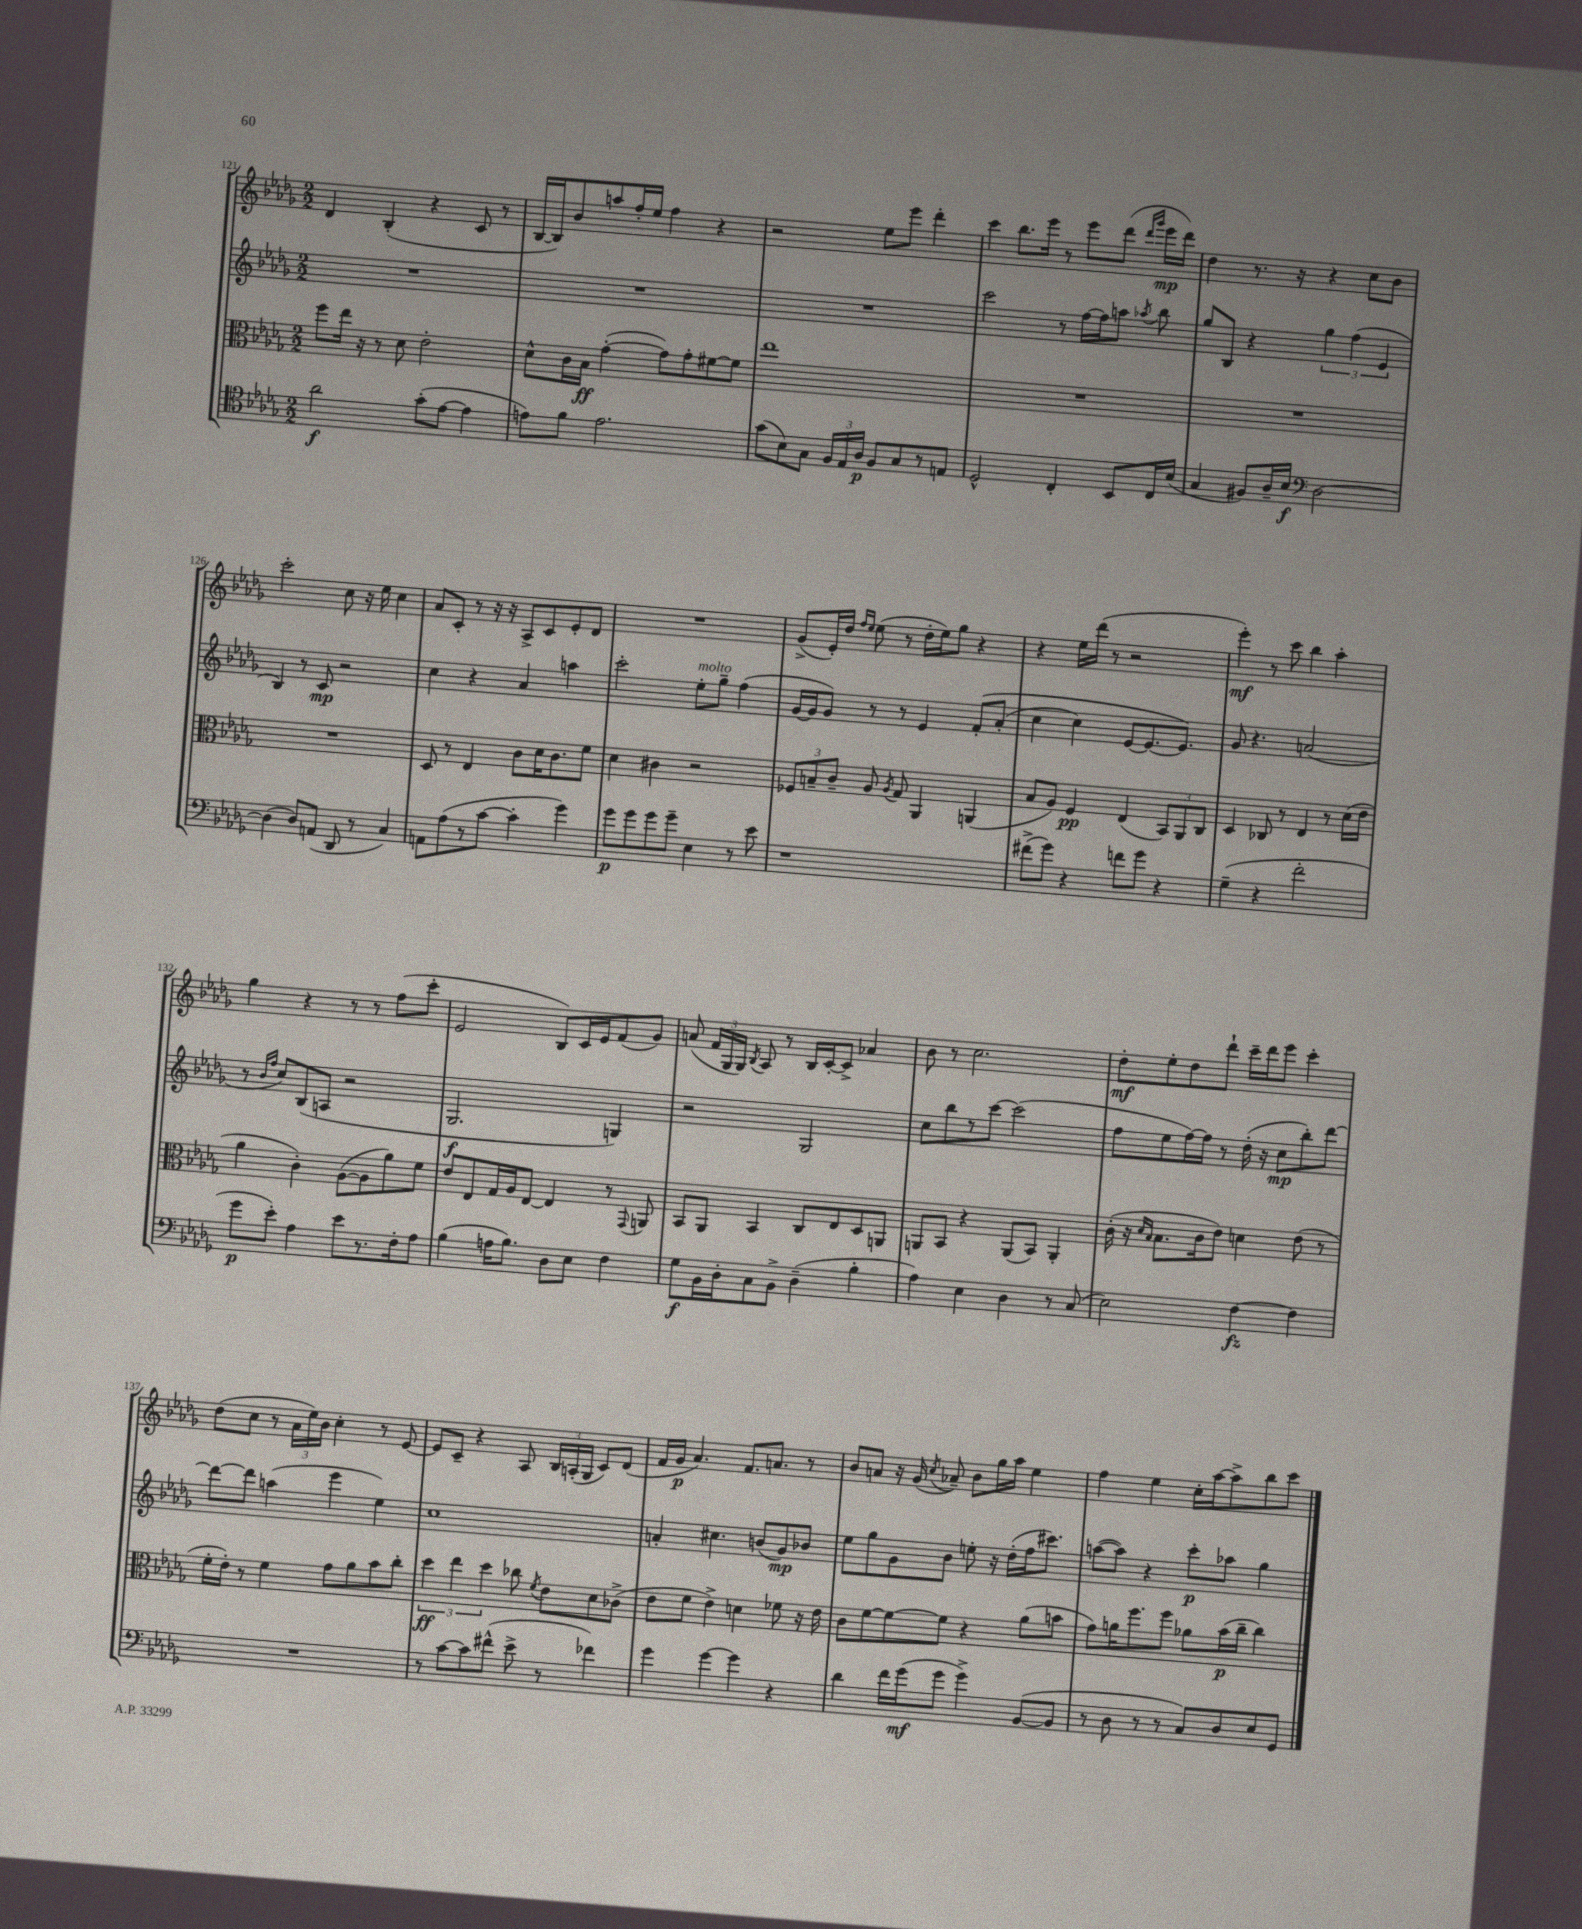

**kern	**dynam	**kern	**dynam	**kern	**dynam	**kern	**dynam
*part4	*part4	*part3	*part3	*part2	*part2	*part1	*part1
*staff4	*staff4	*staff3	*staff3	*staff2	*staff2	*staff1	*staff1
*clefC4	*	*clefC3	*	*clefG2	*	*clefG2	*
*k[b-e-a-d-g-]	*	*k[b-e-a-d-g-]	*	*k[b-e-a-d-g-]	*	*k[b-e-a-d-g-]	*
*M2/2	*	*M2/2	*	*M2/2	*	*M2/2	*
=121	=121	=121	=121	=121	=121	=121	=121
2a-\	f	8ff\L	.	1r	.	4d-/	.
.	.	16ee-\Jk	.	.	.	.	.
.	.	16r	.	.	.	.	.
.	.	8r	.	.	.	(4B-'/	.
.	.	8d-\	.	.	.	.	.
(8g-'\L	.	2e-'\	.	.	.	4r	.
[8e-\J	.	.	.	.	.	.	.
4e-\]	.	.	.	.	.	8c/	.
.	.	.	.	.	.	8r	.
=122	=122	=122	=122	=122	=122	=122	=122
8en\L)	.	8d-^^\L	.	1r	.	[16B-/LL	.
.	.	.	.	.	.	16B-/J])	.
8f\J	.	16c\L	.	.	.	8b-/	.
.	.	16B-\JJ	ff	.	.	.	.
2.e\	.	([4g-'\	.	.	.	8aan/	.
.	.	.	.	.	.	16ff'/L	.
.	.	.	.	.	.	16ee-/JJ	.
.	.	8g-\L])	.	.	.	4ff\	.
.	.	8g-'\	.	.	.	.	.
.	.	[8f#X\	.	.	.	4r	.
.	.	8f#\J]	.	.	.	.	.
=123	=123	=123	=123	=123	=123	=123	=123
(8g-\L	.	1ee-	.	1r	.	2r	.
8B-\)	.	.	.	.	.	.	.
8G-\J	.	.	.	.	.	.	.
24F/LL	.	.	.	.	.	.	.
24E-/	.	.	.	.	.	.	.
24A-/JJ	p	.	.	.	.	.	.
8F/L	.	.	.	.	.	8ee-\L	.
8G-/	.	.	.	.	.	8eee-\J	.
8r	.	.	.	.	.	4ddd-'\	.
8En/J	.	.	.	.	.	.	.
=124	=124	=124	=124	=124	=124	=124	=124
2D-^^/	.	1r	.	2ccc\	.	4ccc\	.
.	.	.	.	.	.	8.bb-\L	.
.	.	.	.	.	.	16eee-\Jk	.
4C'/	.	.	.	8r	.	8r	.
.	.	.	.	[16ff\LL	.	8eee-\L	.
.	.	.	.	16ff\J]	.	.	.
8BB-/L	.	.	.	8aan\J	.	(8ddd-\J	.
.	.	.	.	.	.	16qqddd-/LL	.
.	.	.	.	8qaa-X/	.	16qqggg-/JJ	.
16C/L	.	.	.	8bb-\	.	16eee-\LL	mp
(16B-/JJ	.	.	.	.	.	16ddd-\JJ)	.
=125	=125	=125	=125	=125	=125	=125	=125
4G-/	.	1r	.	8gg-/L	.	4dd-\	.
.	.	.	.	8B-/J	.	.	.
8F#X/L)	.	.	.	4r	.	8.r	.
16A-~/L	.	.	.	.	.	.	.
16B-/JJ	f	.	.	.	.	16r	.
*clefF4	*	*	*	*	*	*	*
[2D-\	.	.	.	6gg-\	.	4r	.
.	.	.	.	(6ff\	.	.	.
.	.	.	.	.	.	8cc\L	.
.	.	.	.	6e-/	.	.	.
.	.	.	.	.	.	8b-\J	.
!!LO:LB:g=z
=126	=126	=126	=126	=126	=126	=126	=126
(4D-\]	.	1r	.	4B-/)	.	2ccc'\	.
8D-/L)	.	.	.	8r	.	.	.
(8AAn/J	.	.	.	8c/	mp	.	.
8DD-/	.	.	.	2r	.	8cc\	.
8r	.	.	.	.	.	16r	.
.	.	.	.	.	.	16ee-\	.
4C/)	.	.	.	.	.	4cc\	.
=127	=127	=127	=127	=127	=127	=127	=127
8AAn\L	.	8D-/	.	4cc\	.	8a-/L	.
(8A-\	.	8r	.	.	.	8c'/J	.
8r	.	4E-/	.	4r	.	8r	.
[8c\J	.	.	.	.	.	16r	.
.	.	.	.	.	.	16r	.
4c'\]	.	8c\L	.	4a-/	.	8A-^/L	.
.	.	16d-\K	.	.	.	8c/	.
.	.	8.c\	.	.	.	.	.
4g-\)	.	.	.	4aan\	.	8e-'/	.
.	.	8f\J	.	.	.	8d-/J	.
=128	=128	=128	=128	=128	=128	=128	=128
8g-\L	p	4d-\	.	2ccc'\	.	1r	.
8g-\	.	.	.	.	.	.	.
8g-\	.	4c#X\	.	.	.	.	.
8g-~\J	.	.	.	.	.	.	.
!	!	!	!	!LO:TX:a:i:t=molto	!	!	!
4E-\	.	2r	.	8ee-'\L	.	.	.
.	.	.	.	8gg-~\J	.	.	.
8r	.	.	.	(4ff\	.	.	.
8e-\	.	.	.	.	.	.	.
=129	=129	=129	=129	=129	=129	=129	=129
1r	.	12F-X/L	.	[16g-/LL	.	(8g-^/L	.
.	.	.	.	16g-/J]	.	.	.
.	.	12Bn~/	.	.	.	.	.
.	.	.	.	8g-/J)	.	16e-'/L)	.
.	.	12c~/J	.	.	.	.	.
.	.	.	.	.	.	16dd-/JJ	.
.	.	.	.	.	.	16qqff/LL	.
.	.	.	.	.	.	16qqee-/JJ	.
.	.	8A-/	.	8r	.	(8ee-\	.
.	.	8qA-/	.	.	.	.	.
.	.	8G-/	.	8r	.	8r	.
.	.	4AA-/	.	4e-/	.	16dd-'\LL	.
.	.	.	.	.	.	16ee-\J)	.
.	.	.	.	.	.	8gg-\J	.
.	.	(4AAn/	.	(8f'/L	.	4r	.
.	.	.	.	(8a-'/J	.	.	.
=130	=130	=130	=130	=130	=130	=130	=130
(8f#X^\L	.	8B-/L	.	4cc\	.	4r	.
8g-\J)	.	8A-/J)	.	.	.	.	.
4r	.	4F/	pp	4cc\)	.	16ee-\LL	.
.	.	.	.	.	.	(16ddd-\JJ	.
.	.	.	.	.	.	8r	.
8fn\L	.	(4E-/	.	[8e-/L	.	2r	.
8g-\J	.	.	.	8.e-/_	.	.	.
4r	.	12BB-/L)	.	.	.	.	.
.	.	.	.	8.e-/J])	.	.	.
.	.	12AA-/	.	.	.	.	.
.	.	12C/J	.	.	.	.	.
=131	=131	=131	=131	=131	=131	=131	=131
(4G-~\	.	4D-/	.	8g-/	.	4eee-'\)	mf
.	.	.	.	4.r	.	.	.
4r	.	8C-X/	.	.	.	8r	.
.	.	8r	.	.	.	8ccc\	.
2f'\	.	4E-/	.	(2an/	.	4bb-\	.
.	.	8r	.	.	.	4aa-'\	.
.	.	(16d-\LL	.	.	.	.	.
.	.	16e-\JJ	.	.	.	.	.
!!LO:LB:g=z
=132	=132	=132	=132	=132	=132	=132	=132
8g-\L	p	4a-\	.	8r	.	4gg-\	.
.	.	.	.	16qqb-/LL	.	.	.
.	.	.	.	16qqff/JJ	.	.	.
8e-'\J)	.	.	.	8cc/L)	.	.	.
4A-\	.	4c'\)	.	(8B-/	.	4r	.
.	.	.	.	8An/J	.	.	.
8e-\L	.	([8A-\L	.	2r	.	8r	.
8.r	.	8A-\]	.	.	.	8r	.
.	.	8a-\)	.	.	.	(8ff\L	.
16F'\k	.	.	.	.	.	.	.
8A-\J	.	8f\J	.	.	.	8ccc'\J	.
=133	=133	=133	=133	=133	=133	=133	=133
(4B-\	.	8e-/L	.	2.G-/	f	2e-/	.
.	.	8E-/	.	.	.	.	.
16An\KL	.	16G-/L	.	.	.	.	.
8.B-\J)	.	16A-/J	.	.	.	.	.
.	.	[8E-/J	.	.	.	.	.
8D-\L	.	4E-/]	.	.	.	8B-/L)	.
8E-\J	.	.	.	.	.	16c/L	.
.	.	.	.	.	.	16e-/J	.
4F\	.	8r	.	4Gn/)	.	(8f/	.
.	.	8qqGG-/	.	.	.	.	.
.	.	8AAn/	.	.	.	8g-/J)	.
=134	=134	=134	=134	=134	=134	=134	=134
8G-\L	f	8BB-/L	.	2r	.	(8an/	.
16BB-\L	.	8AA-/J	.	.	.	24f/LL	.
.	.	.	.	.	.	24G-/	.
16D-'\J	.	.	.	.	.	.	.
.	.	.	.	.	.	24G-/JJ)	.
.	.	.	.	.	.	8qB-/	.
8C\	.	4BB-/	.	.	.	8A-/	.
8BB-^\J	.	.	.	.	.	8r	.
(4D-~\	.	8C/L	.	2G-/	.	16B-/LL	.
.	.	.	.	.	.	[16c'/J	.
.	.	8E-/	.	.	.	8c^/J]	.
4B-'\	.	8D-/	.	.	.	4a-X/	.
.	.	8AAn/J	.	.	.	.	.
=135	=135	=135	=135	=135	=135	=135	=135
4A-\)	.	8AAn/L	.	8cc\L	.	8b-\	.
.	.	8BB-/J	.	8bb-\	.	8r	.
4E-\	.	4r	.	8r	.	2.cc\	.
.	.	.	.	[8ccc\J	.	.	.
4D-\	.	(8AA/L	.	(2ccc\]	.	.	.
.	.	8BB-/J)	.	.	.	.	.
8r	.	4AA'/	.	.	.	.	.
(8C/	.	.	.	.	.	.	.
=136	=136	=136	=136	=136	=136	=136	=136
2E-\)	.	(16c'\	.	8ff\L	.	8dd-'\L	mf
.	.	16r	.	.	.	.	.
.	.	16qqd-/LL	.	.	.	.	.
.	.	16qqB-/JJ	.	.	.	.	.
.	.	8.B-\L	.	8ee-\	.	8ee-'\	.
.	.	.	.	[16ff\L)	.	8dd-\	.
.	.	16c\k	.	16ff\JJ]	.	.	.
.	.	8e-\J)	.	8r	.	8ddd-`\J	.
[4F\	fz	4dn\	.	(16dd-'\	.	16ccc~\LL	.
.	.	.	.	16r	.	16ddd-\J	.
.	.	.	.	8cc\L	mp	8eee-\J	.
4F\]	.	(8e-\	.	8bb-'\)	.	4ccc'\	.
.	.	8r	.	[8ddd-\J	.	.	.
!!LO:LB:g=z
=137	=137	=137	=137	=137	=137	=137	=137
1r	.	16f'\LL	.	8ddd-\L_	.	(8dd-\L	.
.	.	16e-'\JJ)	.	.	.	.	.
.	.	8r	.	8ddd-\J]	.	8cc\J	.
.	.	4f\	.	(4aan\	.	8r	.
.	.	.	.	.	.	24a-\LL	.
.	.	.	.	.	.	24ee-\)	.
.	.	.	.	.	.	24b-\JJ	.
.	.	8g-\L	.	4eee-\	.	4cc'\	.
.	.	8a-\	.	.	.	.	.
.	.	8b-\	.	4ee-\)	.	8r	.
.	.	8cc'\J	.	.	.	[8e-/	.
=138	=138	=138	=138	=138	=138	=138	=138
8r	.	6dd-\	ff	1cc	.	8e-/L]	.
[8c\L	.	.	.	.	.	8c~/J	.
.	.	6ee-\	.	.	.	.	.
8c\]	.	.	.	.	.	4r	.
.	.	6dd-\	.	.	.	.	.
(8f#X^^\J	.	.	.	.	.	.	.
8e-^\	.	8cc-X\	.	.	.	8A-/	.
.	.	8qf/	.	.	.	.	.
8r	.	8e-\L	.	.	.	24B-/LL	.
.	.	.	.	.	.	(24An'/	.
.	.	.	.	.	.	24G-/JJ	.
4f-X\)	.	8d-\	.	.	.	8c/L)	.
.	.	(8c-X^\J	.	.	.	(8d-/J	.
=139	=139	=139	=139	=139	=139	=139	=139
4g-\	.	8e-\L	.	4an'/	.	16f/LL	.
.	.	.	.	.	.	16g-/JJ	p
.	.	8f\J	.	.	.	4.a-/)	.
[4g-\	.	4e-^\)	.	4.cc#X\	.	.	.
4g-\]	.	4dn\	.	.	.	8.f/L	.
.	.	.	.	(8bn/L	.	.	.
.	.	.	.	.	.	8.an/J	.
4r	.	8f-X\	.	8g-/)	mp	.	.
.	.	16r	.	8b-X/J	.	8r	.
.	.	16e-\	.	.	.	.	.
=140	=140	=140	=140	=140	=140	=140	=140
4d-\	.	8c\L	.	8ee-\L	.	8b-/L	.
.	.	[8f\	.	8gg-\	.	8an/J	.
16f\LL	.	8f\_	.	8g-\	.	16r	.
(16g-\J	mf	.	.	.	.	(16g-/	.
.	.	.	.	.	.	8qcc/	.
8g-\J	.	8f\J]	.	8b-\J	.	8a-X~/)	.
4g-^\)	.	4r	.	8een'\	.	8b-\L	.
.	.	.	.	16r	.	16gg-\L	.
.	.	.	.	(16dd-'\LL	.	16aa-\JJ	.
([8BB-/L	.	(8a-\L	.	16ff\J	.	4ee-\	.
.	.	.	.	8.ccc#X\J)	.	.	.
8BB-/J]	.	8bn\J	.	.	.	.	.
=141	=141	=141	=141	=141	=141	=141	=141
8r	.	8g-\L)	.	([8aan\L	.	4ff\	.
8D-\	.	16an\K	.	8aa\J])	.	.	.
.	.	8.ff\	.	.	.	.	.
8r	.	.	.	4r	.	4ee-\	.
8r	.	8ff\J	.	.	.	.	.
8C/L)	.	8a-X\L	.	8ccc'\L	p	16cc'\LL	.
.	.	.	.	.	.	[16aa-\J	.
8D-/	.	(16b-\L	p	8aa-X\J	.	8aa-^\]	.
.	.	16cc~\JJ	.	.	.	.	.
8E-/	.	4cc\)	.	4gg-\	.	8bb-\	.
8GG-/J	.	.	.	.	.	8ccc\J	.
==	==	==	==	==	==	==	==
*-	*-	*-	*-	*-	*-	*-	*-
